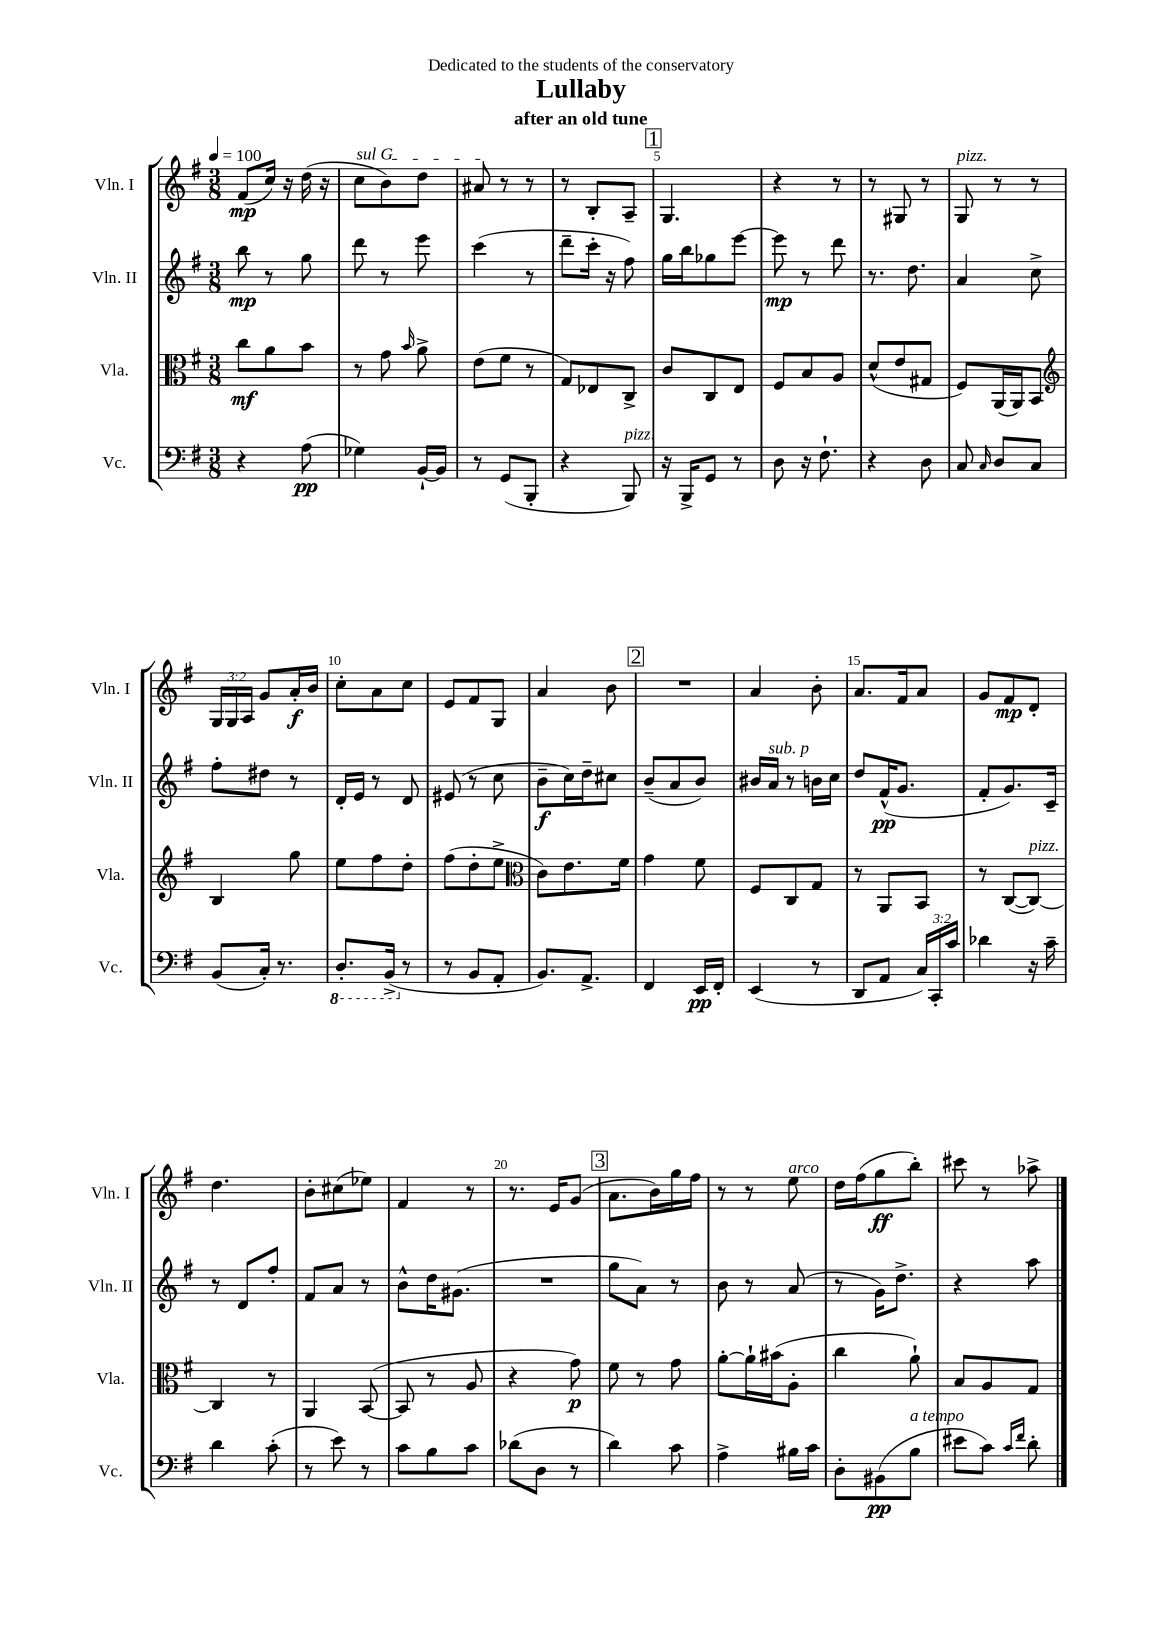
\header { title = "Lullaby" subtitle = "after an old tune" dedication = "Dedicated to the students of the conservatory" }
<<
\new StaffGroup <<
\new Staff = "s0" \with { instrumentName = "Vln. I" shortInstrumentName = "Vln. I" } {
    \clef treble \key g \major \numericTimeSignature \time 3/8 \override Staff.TupletNumber.text = #tuplet-number::calc-fraction-text \tempo 4 = 100
    \autoBeamOff fis'8[\mp( c''16]) r16 d''16( r16 |
    \once \override TextSpanner.bound-details.left.text = \markup { \italic "sul G" } c''8[\startTextSpan b'8) d''8] |
    ais'8\stopTextSpan r8 r8 |
    r8 b8[-. a8]-- |
    \mark \markup { \box "1" } g4. |
    r4 r8 |
    r8 gis8 r8 |
    g8^\markup { \italic "pizz." } r8 r8 |
    \tuplet 3/2 { g16[ g16 a16] } g'8[ a'16-.\f b'16] |
    c''8[-. a'8 c''8] |
    e'8[ fis'8 g8] |
    a'4 b'8 |
    \mark \markup { \box "2" } R4. |
    a'4 b'8-. |
    a'8.[ fis'16 a'8] |
    g'8[ fis'8\mp d'8]-. |
    d''4. |
    b'8[-. cis''8( ees''8]) |
    fis'4 r8 |
    r8. e'16[ g'8]( |
    \mark \markup { \box "3" } a'8.[ b'16) g''16 fis''16] |
    r8 r8 e''8^\markup { \italic "arco" } |
    d''16[ fis''16( g''8\ff b''8]-.) |
    cis'''8 r8 aes''8-> \bar "|." |
}
\new Staff = "s1" \with { instrumentName = "Vln. II" shortInstrumentName = "Vln. II" } {
    \clef treble \key g \major \numericTimeSignature \time 3/8
    \autoBeamOff b''8\mp r8 g''8 |
    d'''8 r8 e'''8 |
    c'''4( r8 |
    d'''8[-- c'''16]-. r16 fis''8) |
    \mark \markup { \box "1" } g''16[ b''16 ges''8 e'''8]~ |
    e'''8\mp r8 d'''8 |
    r8. d''8. |
    a'4 c''8-> |
    fis''8[-. dis''8] r8 |
    d'16[-. e'16] r8 d'8 |
    eis'8( r8 c''8 |
    b'8[--\f c''16) d''16-- cis''8] |
    \mark \markup { \box "2" } b'8[--( a'8 b'8]) |
    bis'16[ a'16]^\markup { \italic "sub. p" } r8 b'16[ c''16] |
    d''8[ fis'16-^\pp( g'8.] |
    fis'8[-. g'8.) c'16]-- |
    r8 d'8[ fis''8]-. |
    fis'8[ a'8] r8 |
    b'8[-^ d''16 gis'8.]( |
    R4. |
    \mark \markup { \box "3" } g''8[ a'8]) r8 |
    b'8 r8 a'8( |
    r8 g'16[) d''8.]-> |
    r4 a''8 \bar "|." |
}
\new Staff = "s2" \with { instrumentName = "Vla." shortInstrumentName = "Vla." } {
    \clef alto \key g \major \numericTimeSignature \time 3/8
    \autoBeamOff c''8[\mf a'8 b'8] |
    r8 g'8 \grace { b'16 } a'8-> |
    e'8[( fis'8] r8 |
    g8[) ees8 c8]-> |
    \mark \markup { \box "1" } c'8[ c8 e8] |
    fis8[ b8 a8] |
    d'8[-^( e'8 gis8] |
    fis8[) a,16( a,16) b,8] |
    \clef treble b4 g''8 |
    e''8[ fis''8 d''8]-. |
    fis''8[( d''8-. e''8]-> |
    \clef alto c'8[) e'8. fis'16] |
    \mark \markup { \box "2" } g'4 fis'8 |
    fis8[ c8 g8] |
    r8 a,8[ b,8] |
    r8 c8[~( c8]~^\markup { \italic "pizz." }) |
    c4 r8 |
    a,4 b,8~( |
    b,8 r8 a8 |
    r4 g'8\p) |
    \mark \markup { \box "3" } fis'8 r8 g'8 |
    a'8[~-. a'16-! bis'16( a8]-. |
    c''4 a'8-!) |
    b8[ a8 g8] \bar "|." |
}
\new Staff = "s3" \with { instrumentName = "Vc." shortInstrumentName = "Vc." } {
    \clef bass \key g \major \numericTimeSignature \time 3/8 \override Staff.TupletNumber.text = #tuplet-number::calc-fraction-text
    \autoBeamOff r4 a8\pp( |
    ges4) b,16[~-! b,16] |
    r8 g,8[( b,,8]-. |
    r4 b,,8^\markup { \italic "pizz." }) |
    \mark \markup { \box "1" } r16 b,,16[-> g,8] r8 |
    d8 r16 fis8.-! |
    r4 d8 |
    c8 \grace { c16 } d8[ c8] |
    b,8[( c16]-.) r8. |
    \ottava #-1 d,8.[-. b,,16]->( \ottava #0 r8 |
    r8 b,8[ a,8]-. |
    b,8.[) a,8.]-> |
    \mark \markup { \box "2" } fis,4 e,16[\pp fis,16]-. |
    e,4( r8 |
    d,8[ a,8] \tuplet 3/2 { c16[) c,16-. c'16] } |
    des'4 r16 c'16-- |
    d'4 c'8-.( |
    r8 e'8) r8 |
    c'8[ b8 c'8] |
    des'8[( d8] r8 |
    \mark \markup { \box "3" } d'4) c'8 |
    a4-> bis16[ c'16] |
    d8[-. bis,8\pp( b8]^\markup { \italic "a tempo" } |
    eis'8[ c'8]) \grace { c'16[ fis'16] } d'8-. \bar "|." |
}
>>
>>
\layout { \context { \Score \override BarNumber.break-visibility = ##(#f #t #t) barNumberVisibility = #(every-nth-bar-number-visible 5) } }
